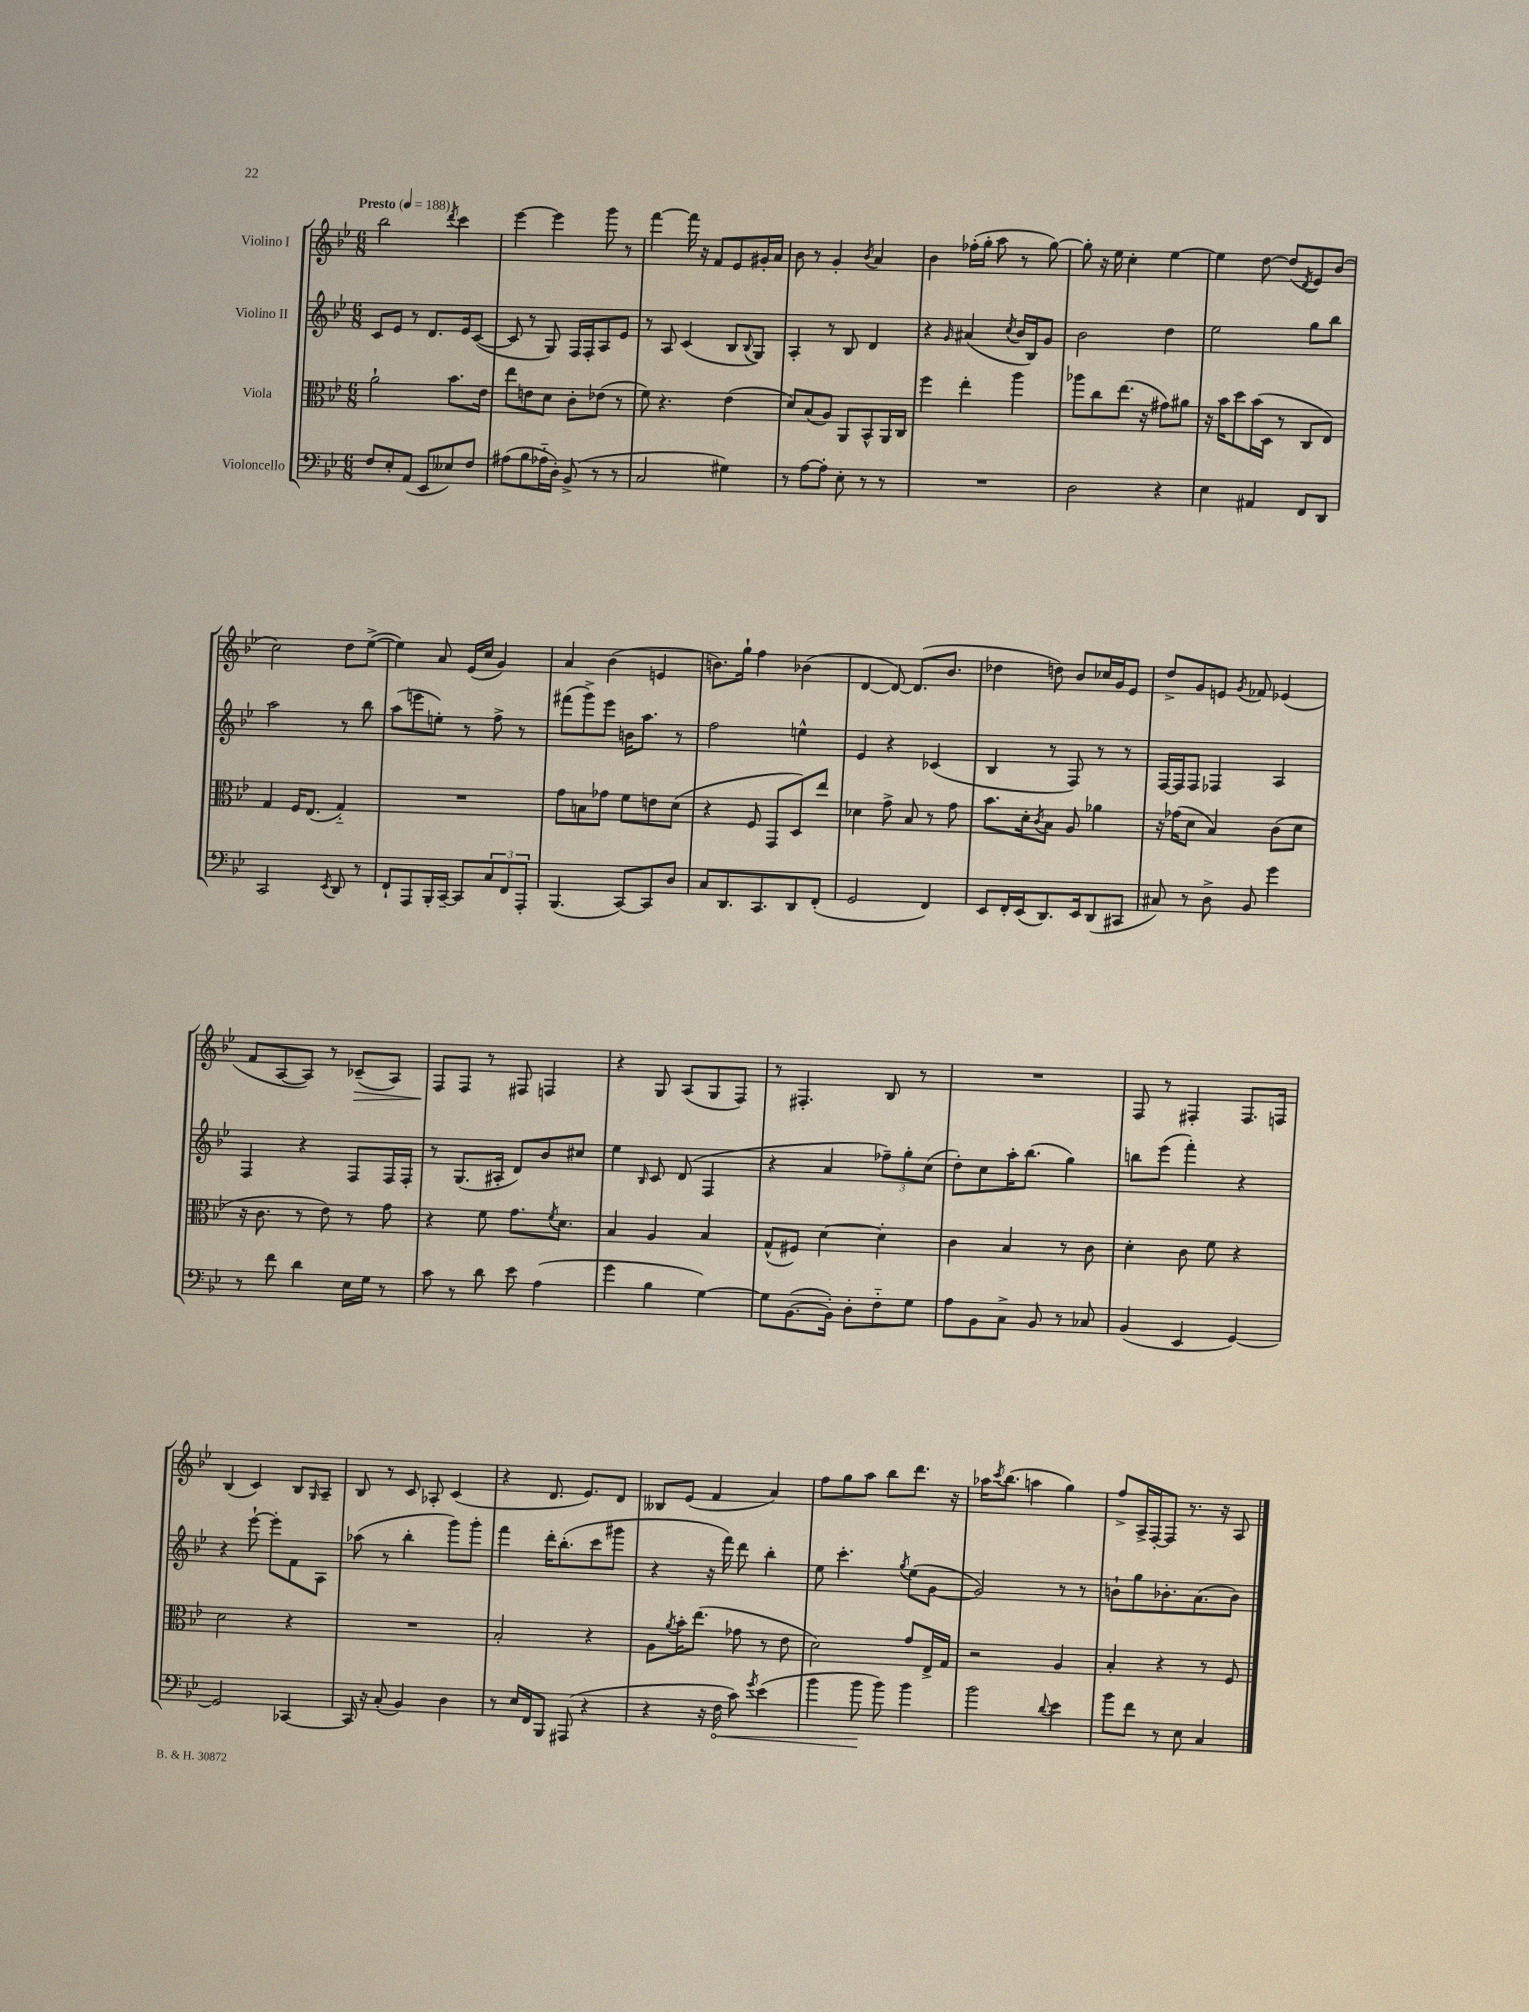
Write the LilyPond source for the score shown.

<<
\new StaffGroup <<
\new Staff = "s0" \with { instrumentName = "Violino I" } {
    \clef treble \key bes \major \numericTimeSignature \time 6/8 \tempo "Presto" 4 = 188
    bes''2 \acciaccatura { d'''8 } c'''4 |
    ees'''4~ ees'''4 g'''8 r8 |
    f'''4~ f'''16 r16 f'8 ees'8 gis'16-. a'16 |
    bes'8 r8 g'4-. \acciaccatura { bes'8 } a'4 |
    bes'4 fes''16-.( g''16-. a''8 r8 g''8~) |
    g''8-. r16 ees''16 c''4-. ees''4~ |
    ees''4 d''8~ d''8( \acciaccatura { d'8 } ees'8) bes'8( |
    c''2) d''8 ees''8~->( |
    ees''4) a'8 ees'16( c''16 g'4) |
    a'4 bes'4( e'4 |
    b'8.) g''16-! f''4 bes'4( |
    d'4~ d'8~) d'8.( bes'8. |
    des''4 d''8) bes'8 ces''16 g'16 ees'8 |
    d''8-> g'8 e'8 \acciaccatura { g'8 } fes'8 ees'4( |
    f'8 a8~ a8) r8 ces'8--\>( a8) |
    f8\! f8 r8 fis8 f4 |
    r4 g8 a8( g8 f8) |
    r8 fis4.-. bes8 r8 |
    R2. |
    f8 r8 fis4-. fis8. f16 |
    bes4( c'4) bes8 \grace { g16 } a8-- |
    bes8 r8 c'8 aes8-. c'4( |
    r4 d'8. ees'8.) d'8 |
    beses8 ees'8( f'4 a'4) |
    f''8 g''8 a''8 bes''8 d'''8. r16 |
    aes''16 \acciaccatura { c'''8 } bes''8.( a''4 g''4) |
    f''8-> a16-> f16~-. f8 r8. r16 a8 \bar "|." |
}
\new Staff = "s1" \with { instrumentName = "Violino II" } {
    \clef treble \key bes \major \numericTimeSignature \time 6/8
    c'8 ees'8 r8 d'8. ees'16 c'8~( |
    c'8 r8 g8) f16 f16-. a8 ees'8 |
    r8 a8 c'4( bes8 \appoggiatura { bes8 } g8) |
    a4-. r8 bes8 d'4 |
    r4 \grace { g'16 } ais'4( \acciaccatura { c''8 } bes'16 bes16) g'8 |
    bes'2 d''4 |
    ees''2 g''8 bes''8 |
    a''2 r8 bes''8 |
    a''8( e'''8 e''8-.) r8 f''8-> r8 |
    fis'''8( g'''8->) ees'''8 b'16 a''8. r8 |
    f''2 e''4-^ |
    ees'4 r4 ces'4( |
    bes4 r8 f8) r8 r8 |
    f16~ f16 f8 fes4 a4 |
    f4 r4 f8 f16 f16-. |
    r8 g8.( ais16-. d'8) bes'8 cis''8 |
    ees''4 \grace { bes16 } c'8 d'8( f4 |
    r4 a'4 \tuplet 3/2 { fes''8--) g''8-. c''8( } |
    d''8-.) c''8 a''16-. bes''8.( g''4) |
    b''8 ees'''8( f'''4-.) r4 |
    r4 ees'''8~-! ees'''8-. f'8 a8 |
    aes''8( r8 bes''4-. g'''8) g'''8-. |
    f'''4 d'''16-. bes''8.-.( c'''8 gis'''8 |
    r4 r16 f'''16) d'''8 bes''4-. |
    ees''8 c'''4.-. \acciaccatura { g''8 } ees''8( g'8~ |
    g'2) r8 r8 |
    b'8-! g''8 bes'8.-. a'8.( bes'8) \bar "|." |
}
\new Staff = "s2" \with { instrumentName = "Viola" } {
    \clef alto \key bes \major \numericTimeSignature \time 6/8
    a'2-! bes'8. ees'16 |
    ees''8 e'8 d'8 c'8-. ees'8( r8 |
    f'8) r4. ees'4( |
    d'8) bes8( a8) a,8 bes,8-^ a,16 c16 |
    f''4 ees''4-. a''4 |
    aes''8 c''8 ees''8.( r16 gis'8) ais'8 |
    r16 bes'16 d''8 bes'16( d16 r8 c8 ees8) |
    g4 f16 ees8.( g4-_) |
    R2. |
    g'8 b8 ges'8 f'8 e'8 d'8( |
    r4 f8 g,8 d8) ees''8 |
    des'4 g'8-> bes8 r8 g'8 |
    bes'8. d'16-. \acciaccatura { c'8 } bes8 a8 aes'4 |
    r16 ges'16( d'8 bes4) c'8( d'8 |
    r16 c'8. r8 ees'8) r8 g'8 |
    r4 f'8 g'8. \acciaccatura { f'8 } d'8. |
    bes4 a4 bes4 |
    g8-^( fis8) d'4~ d'4-. |
    c'4 bes4 r8 c'8 |
    d'4-. c'8 f'8 r4 |
    d'2 r4 |
    R2. |
    bes2-. r4 |
    a8 \acciaccatura { a'8 } bes'16-. ees''8.( ges'8 r8 ees'8 |
    d'2) g'8 ees16-> g16 |
    r2 a4 |
    bes4-. r4 r8 f8 \bar "|." |
}
\new Staff = "s3" \with { instrumentName = "Violoncello" } {
    \clef bass \key bes \major \numericTimeSignature \time 6/8
    f8 ees8-. a,8( ees,8 eeses8) f8 |
    ais8( bes8 aes16-_ d16-.) bes,8->( r8 r8 |
    c2 gis4) |
    r8 a8~ a8-. ees8-. r8 r8 |
    R2. |
    d2 r4 |
    ees4 ais,4 f,8 d,8 |
    c,2 \acciaccatura { ees,8 } d,8 r8 |
    f,8-! a,,8 bes,,16-. c,16~-- c,8 \tuplet 3/2 { c8 f,8 a,,8-. } |
    bes,,4.( c,8~) c,8 d8 |
    c8 d,8. c,8. d,8 f,8-.( |
    g,2 f,4) |
    ees,8 f,16-. ees,16( d,8.) ees,16 d,8( cis,8 |
    cis8) r8 d8-> bes,8 g'4 |
    r8 f'8 d'4 ees16 g16 r8 |
    c'8 r8 d'8 ees'8 a4( |
    g'4 bes4 g4~) |
    g8 bes,8.~( bes,16-.) d8-. f8-_ g8 |
    a8 bes,8 c8-> bes,8 r8 ces8 |
    bes,4( ees,4 g,4~) |
    g,2 ces,4~ |
    ces,16 r16 c8-.( bes,4) d4 |
    r8 ees16 f,16 bes,,8 ais,,8( r4 |
    r4 r16 \once \override Hairpin.circled-tip = ##t f16\< c'8) \acciaccatura { g'8 } ees'4( |
    bes'4 bes'8\! bes'8) bes'4 |
    bes'2 \appoggiatura { d'8 } ees'4 |
    bes'8 f'8 r8 ees8 c4 \bar "|." |
}
>>
>>
\layout { \context { \Score \remove "Bar_number_engraver" } }
